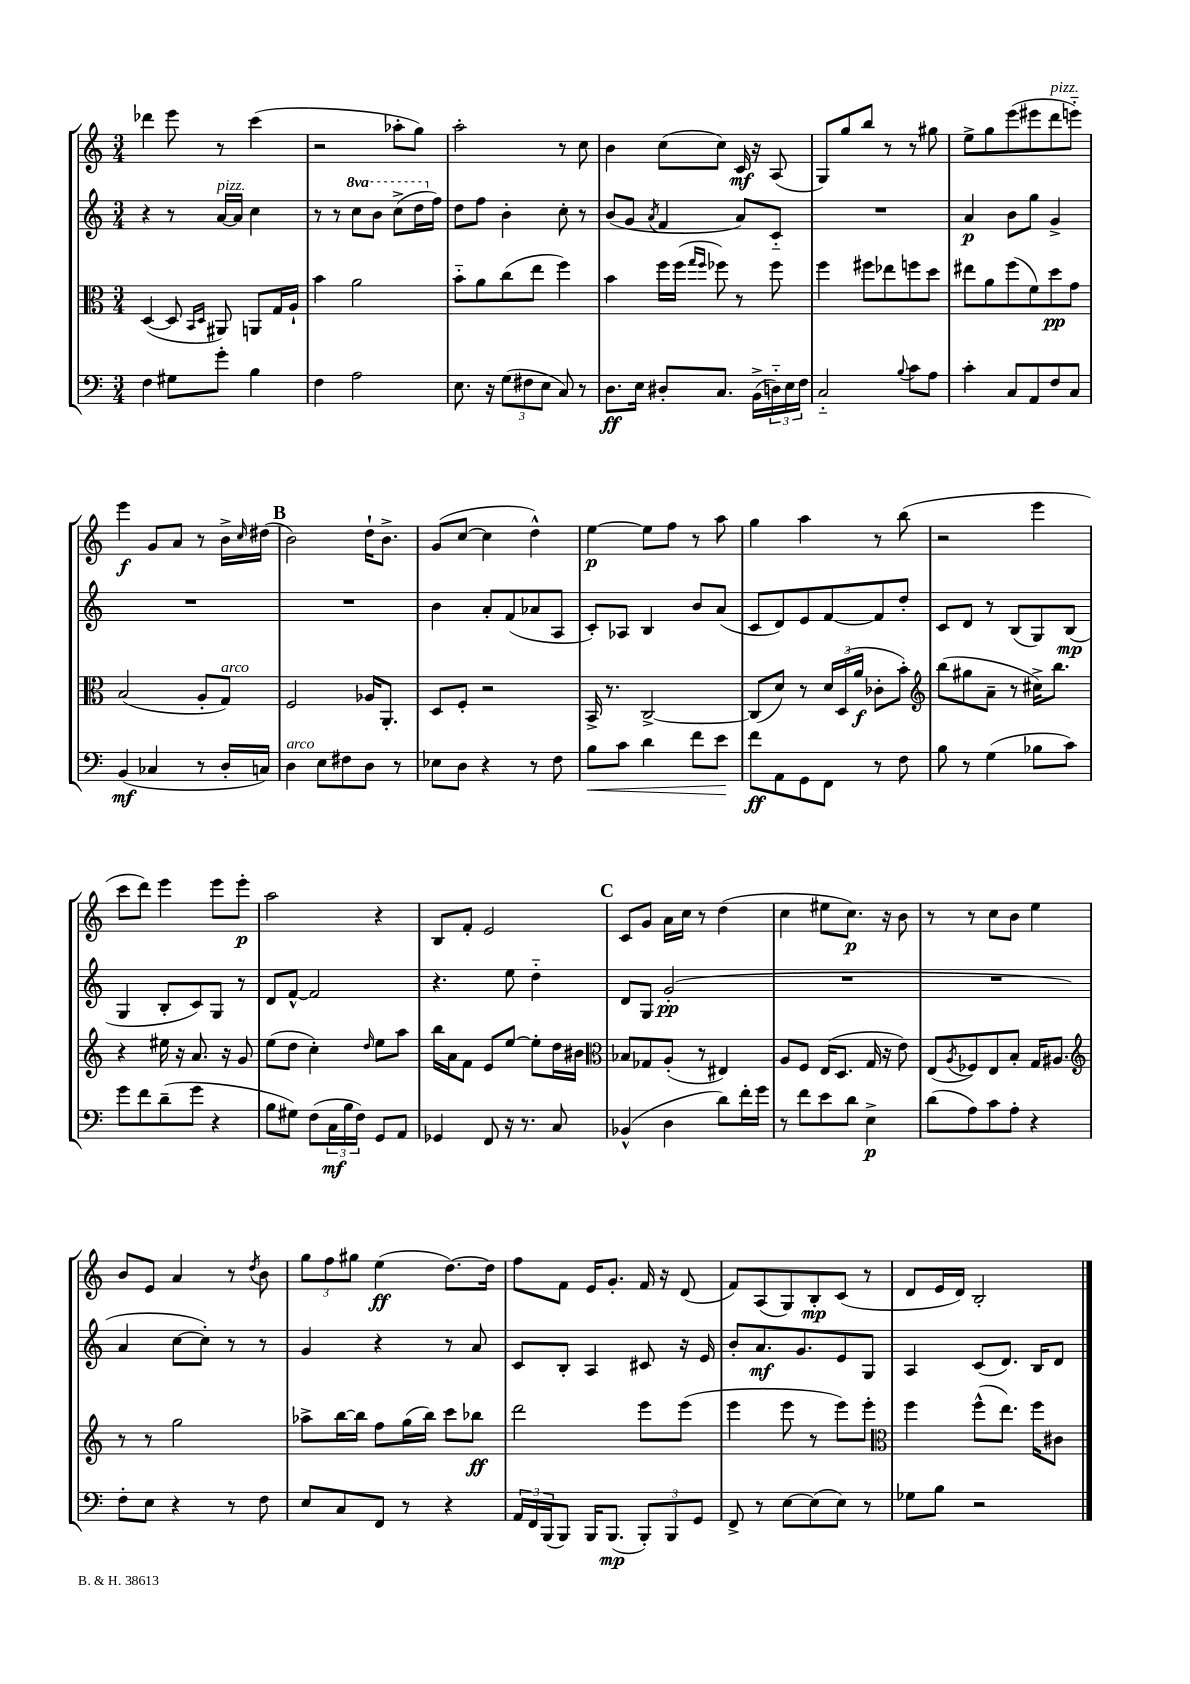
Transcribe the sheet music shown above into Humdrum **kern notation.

**kern	**kern	**kern	**kern
*staff4	*staff3	*staff2	*staff1
*clefF4	*clefC3	*clefG2	*clefG2
*k[]	*k[]	*k[]	*k[]
*M3/4	*M3/4	*M3/4	*M3/4
4F	([4D	4r	4ddd-
8G#	8D]	8r	8eee
.	16qqBB	.	.
.	16qqD	.	.
8g'	8AA#)	[16a	8r
.	.	16a]	.
4B	8AA	4cc	(4ccc
.	16G	.	.
.	16A`	.	.
=	=	=	=
4F	4b	8r	2r
.	.	8r	.
2A	2a	8ccc	.
.	.	8bb	.
.	.	(8ccc^	8aa-'
.	.	16ddd	8gg)
.	.	16ff)	.
=	=	=	=
8.E	8b'~	8dd	2aa'
.	8a	8ff	.
16r	.	.	.
(12G	(8cc	4b'	.
12F#	.	.	.
.	8ee	.	.
12E	.	.	.
8C)	4ff)	8cc'	8r
8r	.	8r	8cc
=	=	=	=
8.D	4b	(8b	4b
.	.	8g	.
16E	.	.	.
.	.	8qa	.
8D#'	16ff	4f	(8cc
.	(16ff	.	.
.	16qqgg	.	.
.	16qqff	.	.
8.C	8ff-)	.	8cc)
.	8r	8a)	16c
(16BB^	.	.	16r
24D'~)	8ff-	8c'~	(8A
24E	.	.	.
24F	.	.	.
=	=	=	=
2C'~	4ff	2.r	8G)
.	.	.	8gg
.	8ff#	.	8bb
.	8ee-	.	8r
8qqB	.	.	.
8c	8ff	.	8r
8A	8dd	.	8gg#
=	=	=	=
4c'	8ee#	4a	8ee^
.	8a	.	8gg
8C	(8ff	8b	(8eee
8AA	8f)	8gg	8eee#
8F	8dd	4g^	8ddd
8C	8g	.	8eee'~)
=	=	=	=
(4BB	(2B	2.r	4eee
4C-	.	.	8g
.	.	.	8a
8r	8A'	.	8r
16D'	8G)	.	16b^
.	.	.	16qqcc
16C)	.	.	(16dd#
=	=	=	=
4D	2F	2.r	2b)
8E	.	.	.
8F#	.	.	.
8D	16A-	.	16dd`
.	8.AA'	.	8.b^
8r	.	.	.
=	=	=	=
8E-	8D	4b	(8g
8D	8F'	.	[8cc
4r	2r	8a'	4cc]
.	.	(8f	.
8r	.	8a-	4dd^^)
8F	.	8A	.
=	=	=	=
8B	16BB^	8c')	[4ee
.	8.r	.	.
8c	.	8A-	.
4d	[2C^	4B	8ee]
.	.	.	8ff
8f	.	8b	8r
8e	.	(8a	8aa
=	=	=	=
8f	(8C]	8c	4gg
8AA	8d)	8d)	.
8GG	8r	8e	4aa
8FF	24d	[8f	.
.	(24D	.	.
.	24a	.	.
8r	8c-'	8f]	8r
8F	8b')	8dd'	(8bb
=	=	=	=
*	*clefG2	*	*
8B	(8bb	8c	2r
8r	8gg#	8d	.
(4G	8a~	8r	.
.	8r	(8B	.
8B-	16cc#^)	8G)	4eee
.	8.bb	.	.
8c)	.	(8B	.
=	=	=	=
8g	4r	4G	8ccc
8f	.	.	8ddd)
(8d~	16ee#	8B'	4eee
.	16r	.	.
8g	8.a	8c)	.
4r	.	8G	8eee
.	16r	.	.
.	8g	8r	8eee'
=	=	=	=
8B	(8ee	8d	2aa
8G#)	8dd	[8f^^	.
(8F	4cc')	2f]	.
24C	.	.	.
24B	.	.	.
24F)	.	.	.
.	16qqdd	.	.
8GG	8ee	.	4r
8AA	8aa	.	.
=	=	=	=
4GG-	16bb	4.r	8B
.	16a	.	.
.	8f	.	8f'
8FF	8e	.	2e
16r	[8ee	8ee	.
8.r	.	.	.
.	8ee']	4dd'~	.
8C	16dd	.	.
.	16b#	.	.
=	=	=	=
*	*clefC3	*	*
(4BB-^^	8B-	8d	8c
.	8G-	8G	8g
4D	(8A'	(2g'	16a
.	.	.	16cc
.	8r	.	8r
8d)	4E#)	.	(4dd
16f'	.	.	.
16g	.	.	.
=	=	=	=
8r	8A	2.r	4cc
8f	8F	.	.
8e	(16E	.	8ee#
.	8.D	.	.
8d	.	.	8.cc)
4E^	16G	.	.
.	16r	.	16r
.	8e)	.	8b
=	=	=	=
(8d	(8E	2.r	8r
.	8qA	.	.
8A)	8F-)	.	8r
8c	8E	.	8cc
8A'	8B'	.	8b
4r	16G	.	4ee
.	8.A#	.	.
=	=	=	=
*	*clefG2	*	*
8F'	8r	4a	8b
8E	8r	.	8e
4r	2gg	[8cc	4a
.	.	8cc'])	.
8r	.	8r	8r
.	.	.	8qdd
8F	.	8r	8b
=	=	=	=
8E	8aa-^	4g	12gg
.	.	.	12ff
8C	[16bb	.	.
.	.	.	12gg#
.	16bb]	.	.
8FF	8ff	4r	(4ee
8r	(16gg	.	.
.	16bb)	.	.
4r	8ccc	8r	[8.dd)
.	8bb-	8a	.
.	.	.	16dd]
=	=	=	=
24AA	2ddd	8c	8ff
24FF	.	.	.
(24BBB	.	.	.
8BBB)	.	8B'	8f
16BBB	.	4A	16e
(8.BBB	.	.	8.g'
12BBB')	8eee	8c#	16f
.	.	.	16r
12BBB	.	.	.
.	(8eee	16r	(8d
12GG	.	.	.
.	.	16e	.
=	=	=	=
8FF^	4eee	8b'	8f)
8r	.	8.a	(8A
[8E	8eee	.	8G)
.	.	8.g	.
(8E]	8r	.	8B'
8E)	8eee)	8e	(8c
8r	8eee'	8G	8r
=	=	=	=
*	*clefC3	*	*
8G-	4ff	4A	8d
8B	.	.	16e
.	.	.	16d)
2r	(8ff^^	(8c	2B'
.	8.ee)	8.d)	.
.	16ff	16B	.
.	8c#	8d	.
==	==	==	==
*-	*-	*-	*-
